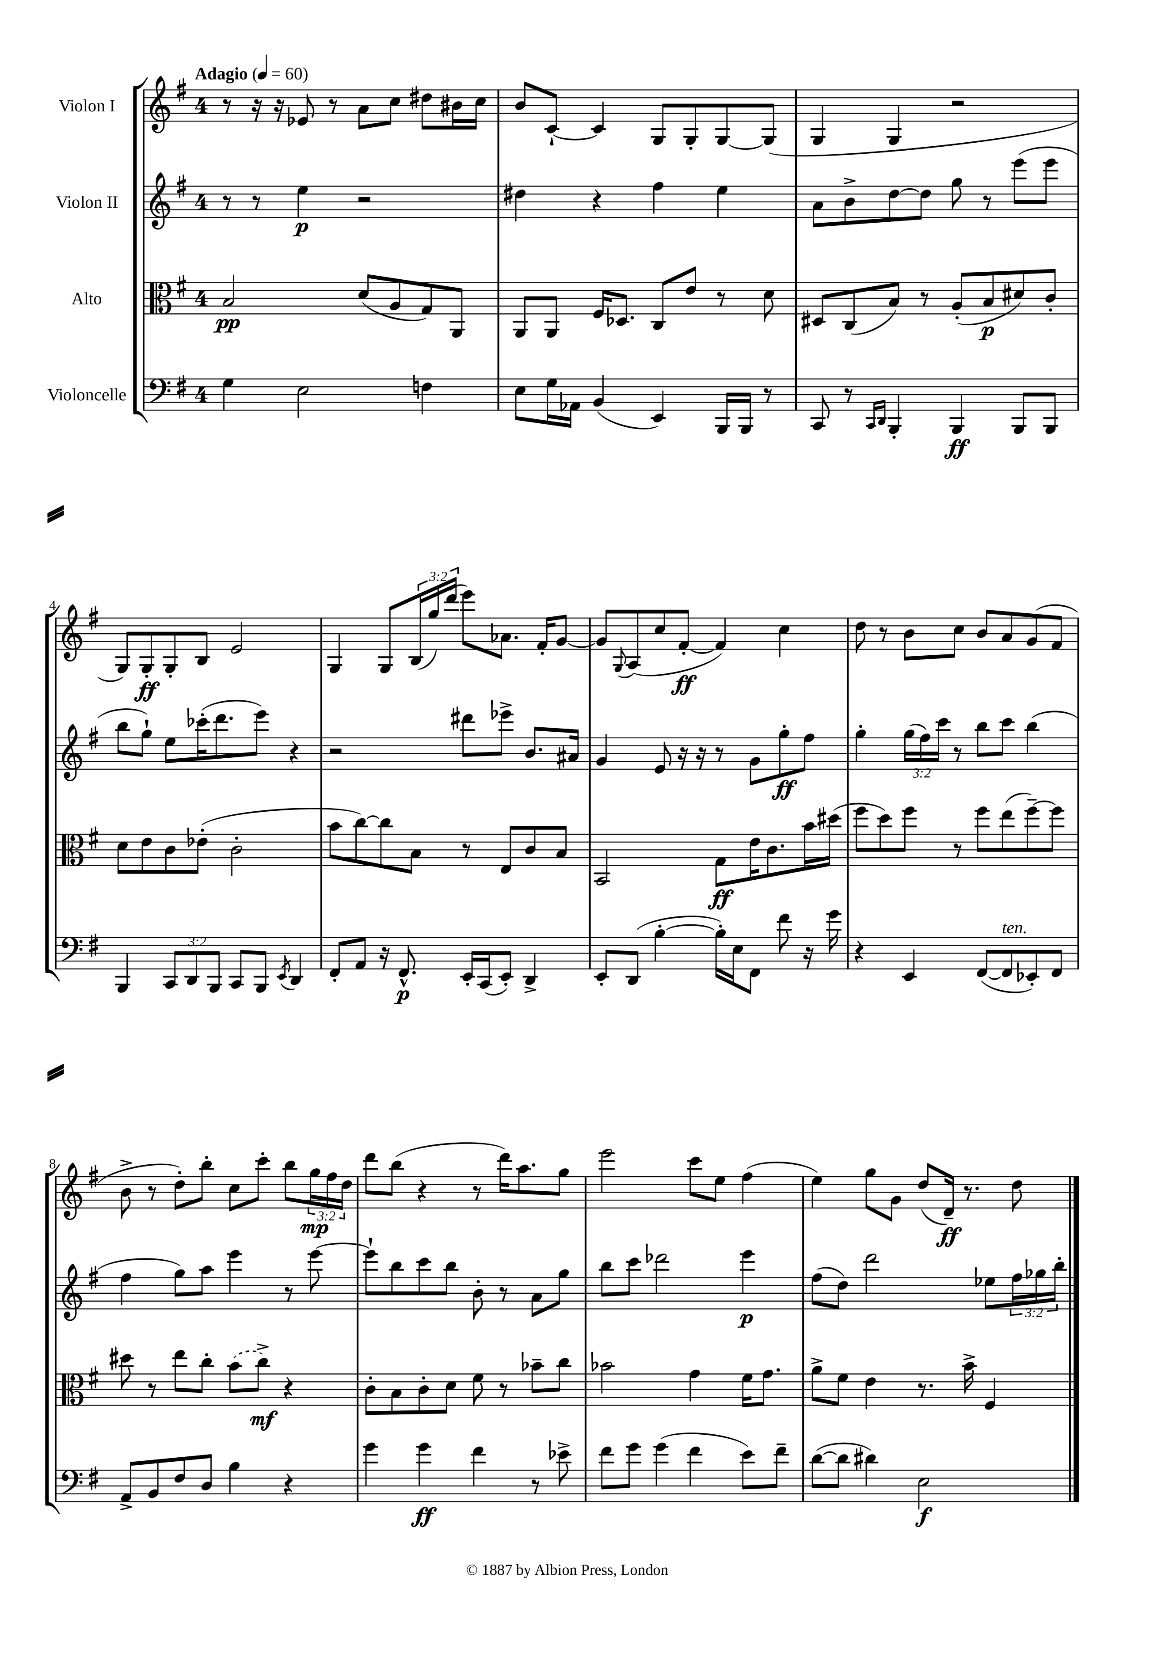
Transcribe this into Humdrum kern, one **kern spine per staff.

**kern	**kern	**kern	**kern
*staff4	*staff3	*staff2	*staff1
*clefF4	*clefC3	*clefG2	*clefG2
*k[f#]	*k[f#]	*k[f#]	*k[f#]
*M4/4	*M4/4	*M4/4	*M4/4
*MM60	*MM60	*MM60	*MM60
4G	2B	8r	8r
.	.	8r	16r
.	.	.	16r
2E	.	4ee	8e-
.	.	.	8r
.	(8d	2r	8a
.	8A	.	8cc
4F	8G)	.	8dd#
.	8AA	.	16b#
.	.	.	16cc
=	=	=	=
8E	8AA	4dd#	8b
16G	8AA	.	[8c`
16AA-	.	.	.
(4BB	16F#	4r	4c]
.	8.D-	.	.
4EE)	8C	4ff#	8G
.	8e	.	8G'
16BBB	8r	4ee	[8G
16BBB	.	.	.
8r	8d	.	(8G]
=	=	=	=
8CC	8D#	8a	4G
8r	(8C	8b^	.
16qqCC	.	.	.
16qqDD	.	.	.
4BBB'	8B)	[8dd	4G
.	8r	8dd]	.
4BBB	(8A'	8gg	2r
.	8B	8r	.
8BBB	8d#)	(8eee	.
8BBB	8c'	8eee	.
=	=	=	=
4BBB	8d	8bb	8G)
.	8e	8gg`)	8G'
12CC	8c	8ee	8G'
12DD	.	.	.
.	(8e-'	(16ccc-'	8B
12BBB	.	.	.
.	.	8.ddd	.
8CC	2c'	.	2e
8BBB	.	8eee)	.
8qEE	.	.	.
4DD	.	4r	.
=	=	=	=
8FF#'	8b	2r	4G
8AA	[8cc)	.	.
16r	8cc]	.	8G
8.FF#^^	.	.	.
.	8B	.	(24B
.	.	.	24gg)
.	.	.	(24ddd
16EE'	8r	8ddd#	8eee)
(16CC	.	.	.
8EE')	8E	8eee-^	8.a-
4DD^	8c	8.b	.
.	.	.	16f#'
.	8B	.	[8g
.	.	16a#	.
=	=	=	=
8EE'	2BB	4g	8g]
.	.	.	8qqG
(8DD	.	.	(8A
[4B'	.	8e	8cc
.	.	16r	[8f#'
.	.	16r	.
16B'])	8G	8r	4f#])
16E	.	.	.
8FF#	16e	8g	.
.	8.c	.	.
8f#	.	8gg'	4cc
16r	16b	8ff#	.
16g	(16dd#	.	.
=	=	=	=
4r	8ff#	4gg'	8dd
.	8dd)	.	8r
4EE	8ff#	(24gg	8b
.	.	24ff#)	.
.	.	24ccc	.
.	8r	8r	8cc
([8FF#	8ff#	8bb	8b
8FF#]	(8ee	8ccc	8a
8EE-')	[8ff#~)	(4bb	(8g
8FF#	8ff#]	.	8f#
=	=	=	=
8AA^	8dd#	4ff#	8b^
8BB	8r	.	8r
8F#	8ee	8gg)	8dd')
8D	8cc'	8aa	8bb'
4B	(8b	4eee	8cc
.	8cc^)	.	8ccc'
4r	4r	8r	8bb
.	.	[8eee	24gg
.	.	.	24ff#
.	.	.	24dd
=	=	=	=
4g	8c'	8eee`]	8ddd
.	8B	8bb	(8bb
4g	8c'	8ccc	4r
.	8d	8bb	.
4f#	8f#	8b'	8r
.	8r	8r	16ddd)
.	.	.	8.aa
8r	8b-~	8a	.
8e-^	8cc	8gg	8gg
=	=	=	=
8f#	2b-	8bb	2eee
8g	.	8ccc	.
(4g	.	2ddd-	.
4f#	4g	.	8ccc
.	.	.	8ee
8e)	16f#	4eee	(4ff#
.	8.g	.	.
8f#~	.	.	.
=	=	=	=
([8d	8a^	(8ff#	4ee)
8d]	8f#	8dd)	.
4d#)	4e	2ddd	8gg
.	.	.	8g
2E	8.r	.	(8dd
.	.	.	16d~)
.	16b^	.	8.r
.	4F#	8ee-	.
.	.	24ff#	8dd
.	.	24gg-	.
.	.	24bb'	.
==	==	==	==
*-	*-	*-	*-
